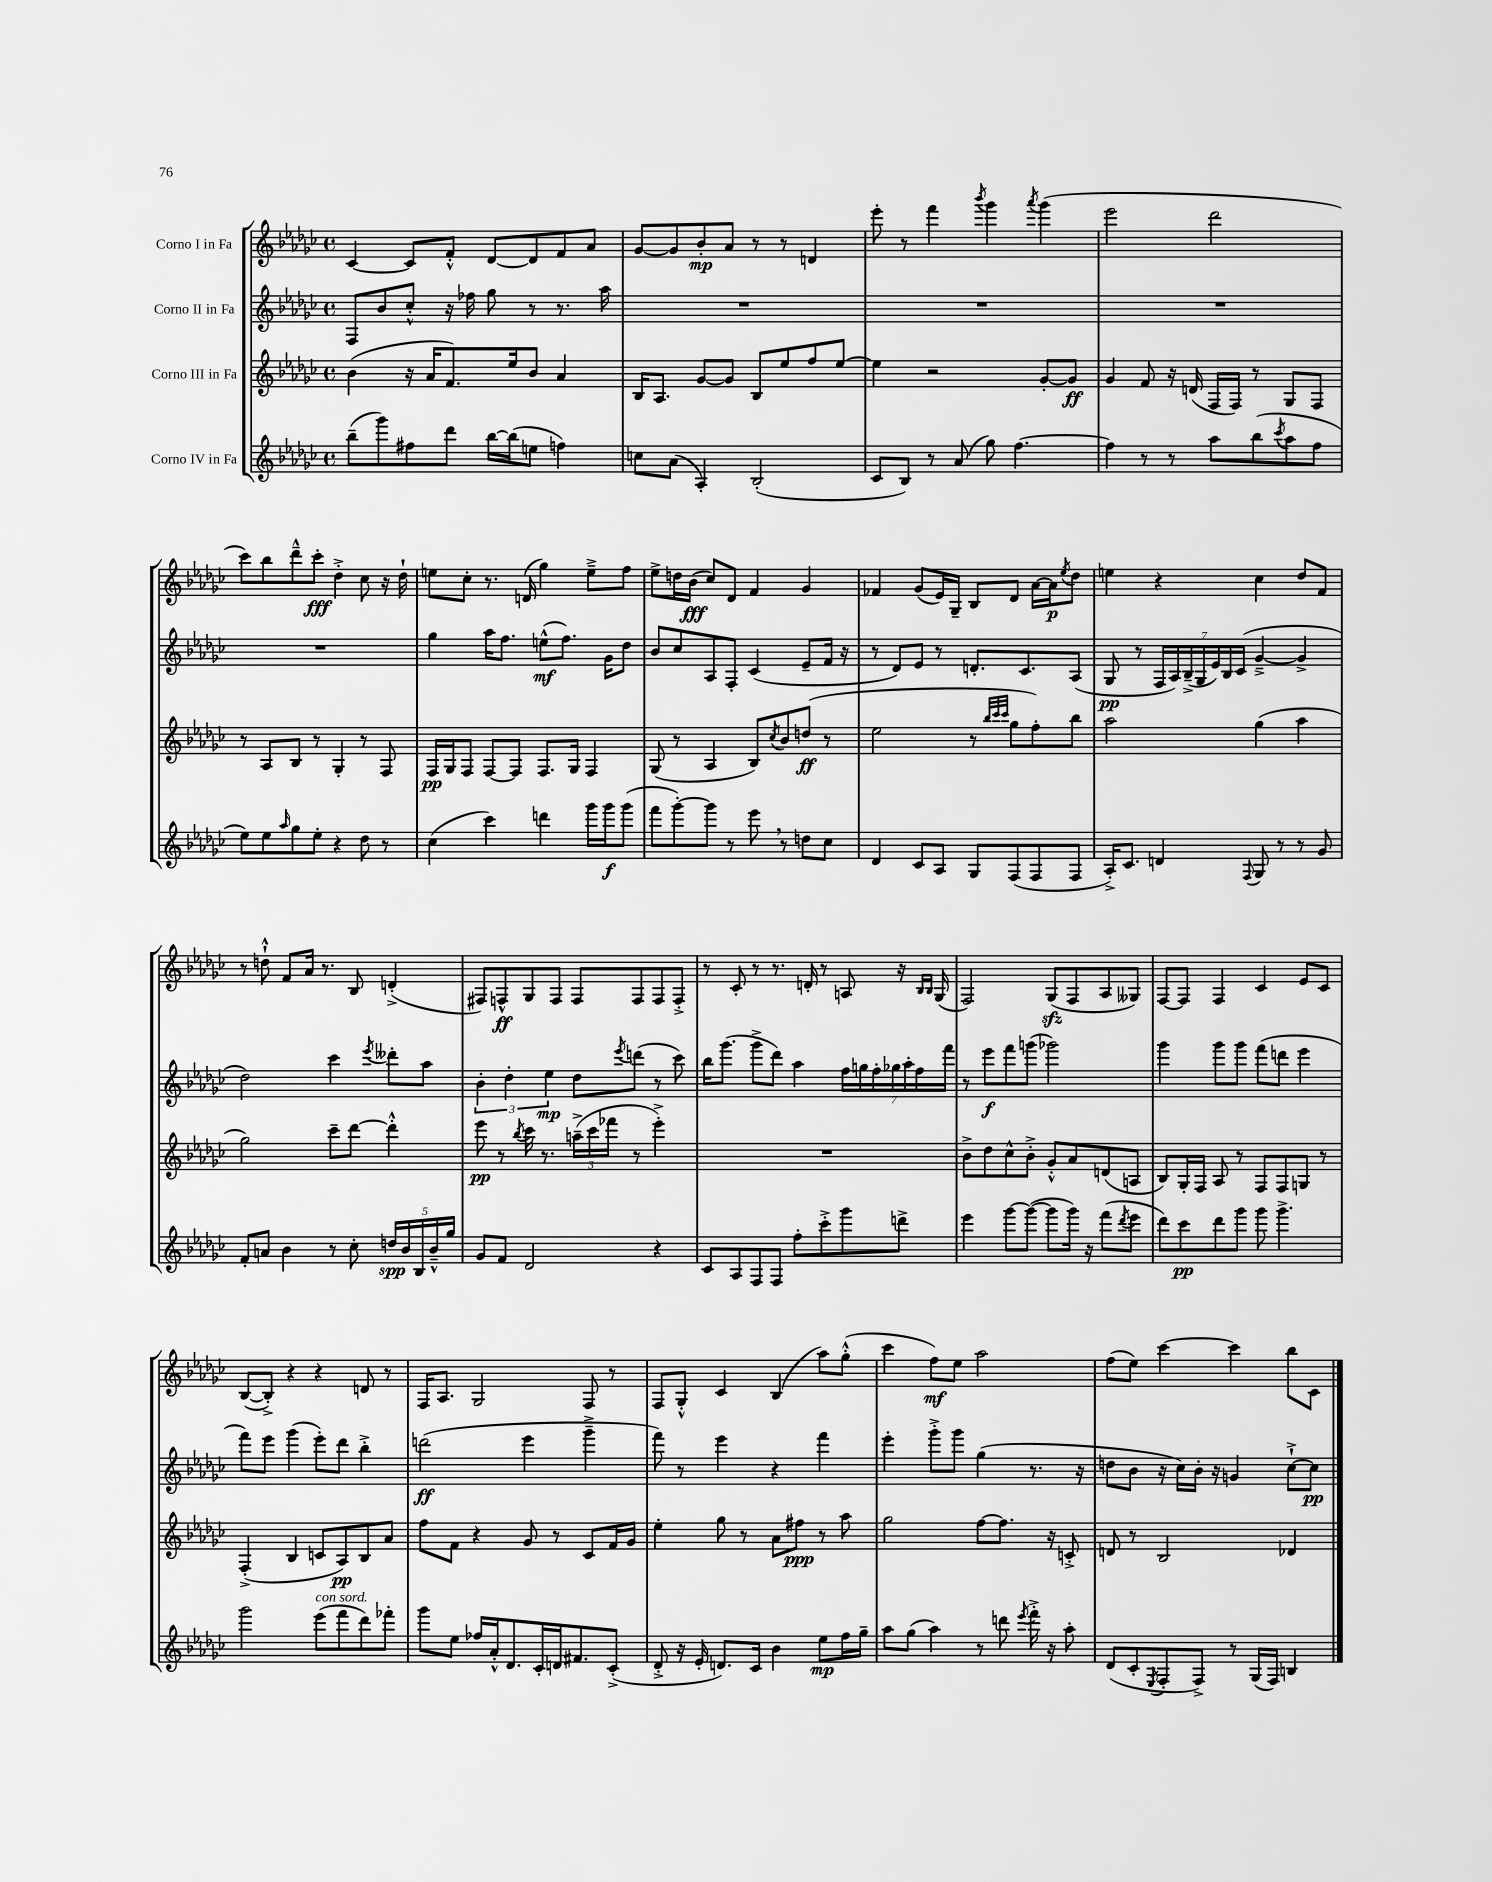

**kern	**dynam	**kern	**dynam	**kern	**dynam	**kern	**dynam
*part4	*part4	*part3	*part3	*part2	*part2	*part1	*part1
*staff4	*staff4	*staff3	*staff3	*staff2	*staff2	*staff1	*staff1
*I"Corno IV in Fa	*	*I"Corno III in Fa	*	*I"Corno II in Fa	*	*I"Corno I in Fa	*
*clefG2	*	*clefG2	*	*clefG2	*	*clefG2	*
*k[b-e-a-d-g-c-]	*	*k[b-e-a-d-g-c-]	*	*k[b-e-a-d-g-c-]	*	*k[b-e-a-d-g-c-]	*
*M4/4	*	*M4/4	*	*M4/4	*	*M4/4	*
*met(c)	*	*met(c)	*	*met(c)	*	*met(c)	*
=80	=80	=80	=80	=80	=80	=80	=80
(8bb-~\L	.	(4b-\	.	8F/L	.	[4c-/	.
8ggg-\)	.	.	.	8b-/	.	.	.
8ff#X\	.	16r	.	8cc-'^^/J	.	8c-/L]	.
.	.	16a-/KL	.	.	.	.	.
8ddd-\J	.	8.f/)	.	16r	.	8f'^^/J	.
.	.	.	.	16ff-X\	.	.	.
[16bb-\LL	.	.	.	8gg-\	.	[8d-/L	.
(16bb-\J]	.	16ee-/k	.	.	.	.	.
8een\J	.	8b-/J	.	8r	.	8d-/]	.
4ffn\)	.	4a-/	.	8.r	.	8f/	.
.	.	.	.	.	.	8a-/J	.
.	.	.	.	16aa-\	.	.	.
=81	=81	=81	=81	=81	=81	=81	=81
8ccn\L	.	16B-/KL	.	1r	.	[8g-/L	.
.	.	8.A-/J	.	.	.	.	.
(8a-\J	.	.	.	.	.	8g-/]	.
4A-'/)	.	[8g-/L	.	.	.	8b-'/	mp
.	.	8g-/J]	.	.	.	8a-/J	.
(2B-'/	.	8B-/L	.	.	.	8r	.
.	.	8ee-/	.	.	.	8r	.
.	.	8ff/	.	.	.	4dn/	.
.	.	[8ee-/J	.	.	.	.	.
=82	=82	=82	=82	=82	=82	=82	=82
8c-/L	.	4ee-\]	.	1r	.	8eee-'\	.
8B-/J)	.	.	.	.	.	8r	.
8r	.	2r	.	.	.	4fff\	.
(8a-/	.	.	.	.	.	.	.
.	.	.	.	.	.	8qbbb-/	.
8gg-\)	.	.	.	.	.	4ggg-\	.
[4.ff\	.	.	.	.	.	.	.
.	.	.	.	.	.	8qaaa-/	.
.	.	[8g-'/L	.	.	.	(4ggg-\	.
.	.	8g-/J]	ff	.	.	.	.
=83	=83	=83	=83	=83	=83	=83	=83
4ff\]	.	4g-/	.	1r	.	2eee-\	.
8r	.	8f/	.	.	.	.	.
8r	.	16r	.	.	.	.	.
.	.	(16dn/	.	.	.	.	.
8aa-\L	.	16F/LL	.	.	.	2ddd-\	.
.	.	16F/JJ)	.	.	.	.	.
(8bb-\	.	8r	.	.	.	.	.
8qccc-/	.	.	.	.	.	.	.
8aa-\	.	8G-/L	.	.	.	.	.
8ff\J	.	8F/J	.	.	.	.	.
!!LO:LB:g=z
=84	=84	=84	=84	=84	=84	=84	=84
8ee-\L)	.	8r	.	1r	.	8ccc-\L)	.
8ee-\	.	8A-/L	.	.	.	8bb-\	.
16qqaa-/	.	.	.	.	.	.	.
8gg-\	.	8B-/J	.	.	.	8ddd-~^^\	.
8ee-'\J	.	8r	.	.	.	8ccc-'\J	fff
4r	.	4G-'/	.	.	.	4dd-'^\	.
8dd-\	.	8r	.	.	.	8cc-\	.
8r	.	8F/	.	.	.	16r	.
.	.	.	.	.	.	16dd-`\	.
=85	=85	=85	=85	=85	=85	=85	=85
(4cc-\	.	16F/LL	pp	4gg-\	.	8een\L	.
.	.	16G-/J	.	.	.	.	.
.	.	8F/J	.	.	.	8cc-'\J	.
4ccc-\)	.	[8F/L	.	16aa-\KL	.	8.r	.
.	.	.	.	8.ff\J	.	.	.
.	.	8F/J]	.	.	.	.	.
.	.	.	.	.	.	(16dn/	.
4dddn\	.	8.F/L	.	(8een^^\L	mf	4gg-\)	.
.	.	.	.	8.ff\J)	.	.	.
.	.	16G-/Jk	.	.	.	.	.
16ggg-\LL	.	4F/	.	.	.	8ee~^\L	.
16ggg-\J	f	.	.	16g-\KL	.	.	.
(8ggg-\J	.	.	.	8dd-\J	.	8ff\J	.
=86	=86	=86	=86	=86	=86	=86	=86
8fff\L	.	(8G-/	.	8b-/L	.	8ee-^\L	.
[8ggg-'\)	.	8r	.	8cc-/	.	16ddn\L	.
.	.	.	.	.	.	(16b-\JJ	fff
8ggg-\J]	.	4A-/	.	8A-/	.	8cc-/L)	.
8r	.	.	.	8F'/J	.	8d-/J	.
8eee-,\	.	8B-/L)	.	(4c-/	.	4f/	.
.	.	8qcc-/	.	.	.	.	.
8r	.	8b-/	.	.	.	.	.
8ddn\L	.	(8ddn/J	ff	8e-~/L	.	4g-/	.
8cc-\J	.	8r	.	16f/Jk	.	.	.
.	.	.	.	16r	.	.	.
=87	=87	=87	=87	=87	=87	=87	=87
4d-/	.	2ee-\	.	8r	.	4f-X/	.
.	.	.	.	8d-/L)	.	.	.
8c-/L	.	.	.	8e-/J	.	(8g-/L	.
8A-/J	.	.	.	8r	.	16e-/L)	.
.	.	.	.	.	.	16G-~/JJ	.
8G-/L	.	8r	.	8.dn'/L	.	8B-/L	.
.	.	32qqbb-/LLL	.	.	.	.	.
.	.	32qqccc-/	.	.	.	.	.
.	.	32qqccc-/JJJ	.	.	.	.	.
(8F/	.	8gg-\L	.	.	.	8d-/J	.
.	.	.	.	8.c-/	.	.	.
8F/	.	8ff'\)	.	.	.	[16a-\LL	.
.	.	.	.	.	.	16a-\J]	p
.	.	.	.	.	.	8qee-/	.
8F/J	.	8bb-\J	.	(8A-/J	.	8dd-\J	.
=88	=88	=88	=88	=88	=88	=88	=88
16A-'^/KL)	.	2aa-\	.	8G-/	pp	4een\	.
8.c-/J	.	.	.	.	.	.	.
.	.	.	.	8r	.	.	.
4dn/	.	.	.	28F/LL	.	4r	.
.	.	.	.	28A-/)	.	.	.
.	.	.	.	(28B-~^/	.	.	.
.	.	.	.	28G-/	.	.	.
.	.	.	.	28e-/)	.	.	.
.	.	.	.	28B-/	.	.	.
.	.	.	.	(28c-/JJ	.	.	.
8qqF/	.	.	.	.	.	.	.
8G-/	.	(4gg-\	.	[4g-~^/	.	4cc-\	.
8r	.	.	.	.	.	.	.
8r	.	4aa-\	.	4g-^/]	.	8dd-/L	.
8g-/	.	.	.	.	.	8f/J	.
!!LO:LB:g=z
=89	=89	=89	=89	=89	=89	=89	=89
8f'/L	.	2gg-\)	.	2dd-\)	.	8r	.
8an/J	.	.	.	.	.	8ddn`^^\	.
4b-\	.	.	.	.	.	8f/L	.
.	.	.	.	.	.	16a-/Jk	.
.	.	.	.	.	.	8.r	.
8r	.	8ccc-~\L	.	4ccc-\	.	.	.
8cc-'\	.	[8ddd-\J	.	.	.	8B-/	.
.	.	.	.	8qeee-/	.	.	.
20ddn/LL	spp	4ddd-'^^\]	.	8ddd--X'\L	.	(4dn'^/	.
20b-/	.	.	.	.	.	.	.
20B-/	.	.	.	.	.	.	.
.	.	.	.	8aa-\J	.	.	.
20b-~^^/	.	.	.	.	.	.	.
20gg-/JJ	.	.	.	.	.	.	.
=90	=90	=90	=90	=90	=90	=90	=90
8g-/L	.	8eee-\	pp	6b-'\	.	8F#X/L)	.
8f/J	.	8r	.	.	.	8Fn^^/	ff
.	.	.	.	6dd-'\	.	.	.
.	.	8qbb-/	.	.	.	.	.
2d-/	.	16ccc-\	.	.	.	8G-/	.
.	.	8.r	.	.	.	.	.
.	.	.	.	6ee-\	mp	.	.
.	.	.	.	.	.	8F/J	.
.	.	(24aan~^\LL	.	8dd-\L	.	8F/L	.
.	.	24ccc-\	.	.	.	.	.
.	.	24fff-X\JJ	.	.	.	.	.
.	.	.	.	8qeee-/	.	.	.
.	.	8r	.	(8dddn\J	.	8F/	.
4r	.	4eee-'^\)	.	8r	.	8F/	.
.	.	.	.	8ccc-\)	.	8F'^/J	.
=91	=91	=91	=91	=91	=91	=91	=91
8c-/L	.	1r	.	16bb-\KL	.	8r	.
.	.	.	.	(8.ggg-\J	.	.	.
8A-/	.	.	.	.	.	8c-'/	.
8F/	.	.	.	8ggg-^\L	.	8r	.
8F/J	.	.	.	8ddd-\J)	.	8.r	.
8ff'\L	.	.	.	4aa-\	.	.	.
.	.	.	.	.	.	16dn'/	.
8ccc-'^\	.	.	.	.	.	8r	.
8ggg-\	.	.	.	28ff\LL	.	8An/	.
.	.	.	.	28ggn\	.	.	.
.	.	.	.	28ff'\	.	.	.
.	.	.	.	28gg-X\	.	.	.
8dddn^\J	.	.	.	.	.	16r	.
.	.	.	.	28aa-'\	.	.	.
.	.	.	.	28ff\	.	.	.
.	.	.	.	.	.	16qqB-/LL	.
.	.	.	.	.	.	16qqB-/JJ	.
.	.	.	.	.	.	(16G-/	.
.	.	.	.	28fff\JJ	.	.	.
=92	=92	=92	=92	=92	=92	=92	=92
4eee-\	.	8b-^\L	.	8r	.	2F/)	.
.	.	8dd-\	.	8eee-\L	f	.	.
[8ggg-\L	.	8cc-^^\	.	8fff\	.	.	.
(8ggg-\J_	.	8b-'^\J	.	(8gggn\J	.	.	.
8ggg-\L]	.	8g-'^^/L	.	2ggg-X\)	.	(8G-zz/L	.
16ggg-\Jk)	.	8a-/	.	.	.	8F/	.
16r	.	.	.	.	.	.	.
(8fff\L	.	(8dn/	.	.	.	8A-/	.
8qddd-/	.	.	.	.	.	.	.
8eee-\J	.	8An/J	.	.	.	8G--X/J)	.
=93	=93	=93	=93	=93	=93	=93	=93
8ddd-\L)	.	8B-/L)	.	4ggg-\	.	[8F/L	.
8ccc-\	pp	16G-'/L	.	.	.	8F/J]	.
.	.	16F/JJ	.	.	.	.	.
8ddd-\	.	8A-/	.	8ggg-\L	.	4F/	.
8ggg-\J	.	8r	.	8ggg-\J	.	.	.
8ggg-\	.	8F/L	.	(8fff\L	.	4c-/	.
4.ggg-^\	.	8F/	.	8dddn\J	.	.	.
.	.	8Gn/J	.	4eee-\	.	8e-/L	.
.	.	8r	.	.	.	8c-/J	.
!!LO:LB:g=z
=94	=94	=94	=94	=94	=94	=94	=94
2ggg-\	.	(4F'^/	.	8fff\L)	.	([8B-/L	.
.	.	.	.	8eee-\J	.	8B-'^/J])	.
.	.	4B-/	.	(4ggg-\	.	4r	.
!LO:TX:a:i:t=con sord.	!	!	!	!	!	!	!
(8eee-\L	.	8cn/L	.	8eee-'\L)	.	4r	.
8fff\	.	8A-/)	pp	8ddd-\J	.	.	.
8ddd-\)	.	8B-/	.	4bb-'^\	.	8dn/	.
8fff-X'\J	.	8a-/J	.	.	.	8r	.
=95	=95	=95	=95	=95	=95	=95	=95
8ggg-\L	.	8ff\L	.	(2dddn\	ff	16F/KL	.
.	.	.	.	.	.	8.A-/J	.
8ee-\J	.	8f\J	.	.	.	.	.
16ff-X/LL	.	4r	.	.	.	2G-/	.
16a-'^^/J	.	.	.	.	.	.	.
8.d-/	.	.	.	.	.	.	.
.	.	8g-/	.	4eee-\	.	.	.
16c-'/L	.	.	.	.	.	.	.
16dn/J	.	8r	.	.	.	.	.
8.f#X/	.	.	.	.	.	.	.
.	.	8c-/L	.	4ggg-~^\	.	8F/	.
(8c-'^/J	.	16f/L	.	.	.	8r	.
.	.	16g-/JJ	.	.	.	.	.
=96	=96	=96	=96	=96	=96	=96	=96
8d-'^/	.	4ee-'\	.	8fff\)	.	8F/L	.
16r	.	.	.	8r	.	8G-'^^/J	.
16e-'/	.	.	.	.	.	.	.
8.dn/L)	.	8gg-\	.	4eee-\	.	4c-/	.
.	.	8r	.	.	.	.	.
16c-/Jk	.	.	.	.	.	.	.
4b-\	.	8a-\L	.	4r	.	(4B-/	.
.	.	8ff#X\J	ppp	.	.	.	.
8ee-\L	mp	8r	.	4fff\	.	8aa-\L)	.
16ff\L	.	8aa-\	.	.	.	(8gg-'^^\J	.
16gg-~\JJ	.	.	.	.	.	.	.
=97	=97	=97	=97	=97	=97	=97	=97
8aa-\L	.	2gg-\	.	4eee-'\	.	4ccc-\	.
(8gg-\J	.	.	.	.	.	.	.
4aa-\)	.	.	.	8ggg-'^\L	.	8ff\L)	mf
.	.	.	.	8ggg-\J	.	8ee-\J	.
8r	.	[8ff\L	.	(4gg-\	.	2aa-\	.
8dddn\	.	8.ff\J]	.	.	.	.	.
8qeee-/	.	.	.	.	.	.	.
16fff'^\	.	.	.	8.r	.	.	.
16r	.	16r	.	.	.	.	.
8aa-'\	.	8cn'^/	.	.	.	.	.
.	.	.	.	16r	.	.	.
=98	=98	=98	=98	=98	=98	=98	=98
(8d-/L	.	8dn/	.	8ddn\L	.	(8ff\L	.
8c-'/	.	8r	.	8b-\J	.	8ee-\J)	.
8qE-/	.	.	.	.	.	.	.
8F'/	.	2B-/	.	16r	.	[4ccc-\	.
.	.	.	.	16cc-\LL)	.	.	.
8F^/J)	.	.	.	16b-'\JJ	.	.	.
.	.	.	.	16r	.	.	.
8r	.	.	.	4gn/	.	4ccc-\]	.
(16G-/LL	.	.	.	.	.	.	.
16F/JJ)	.	.	.	.	.	.	.
4Bn/	.	4d-X/	.	[8cc-`^\L	.	8bb-\L	.
.	.	.	.	8cc-\J]	pp	8c-\J	.
==	==	==	==	==	==	==	==
*-	*-	*-	*-	*-	*-	*-	*-
